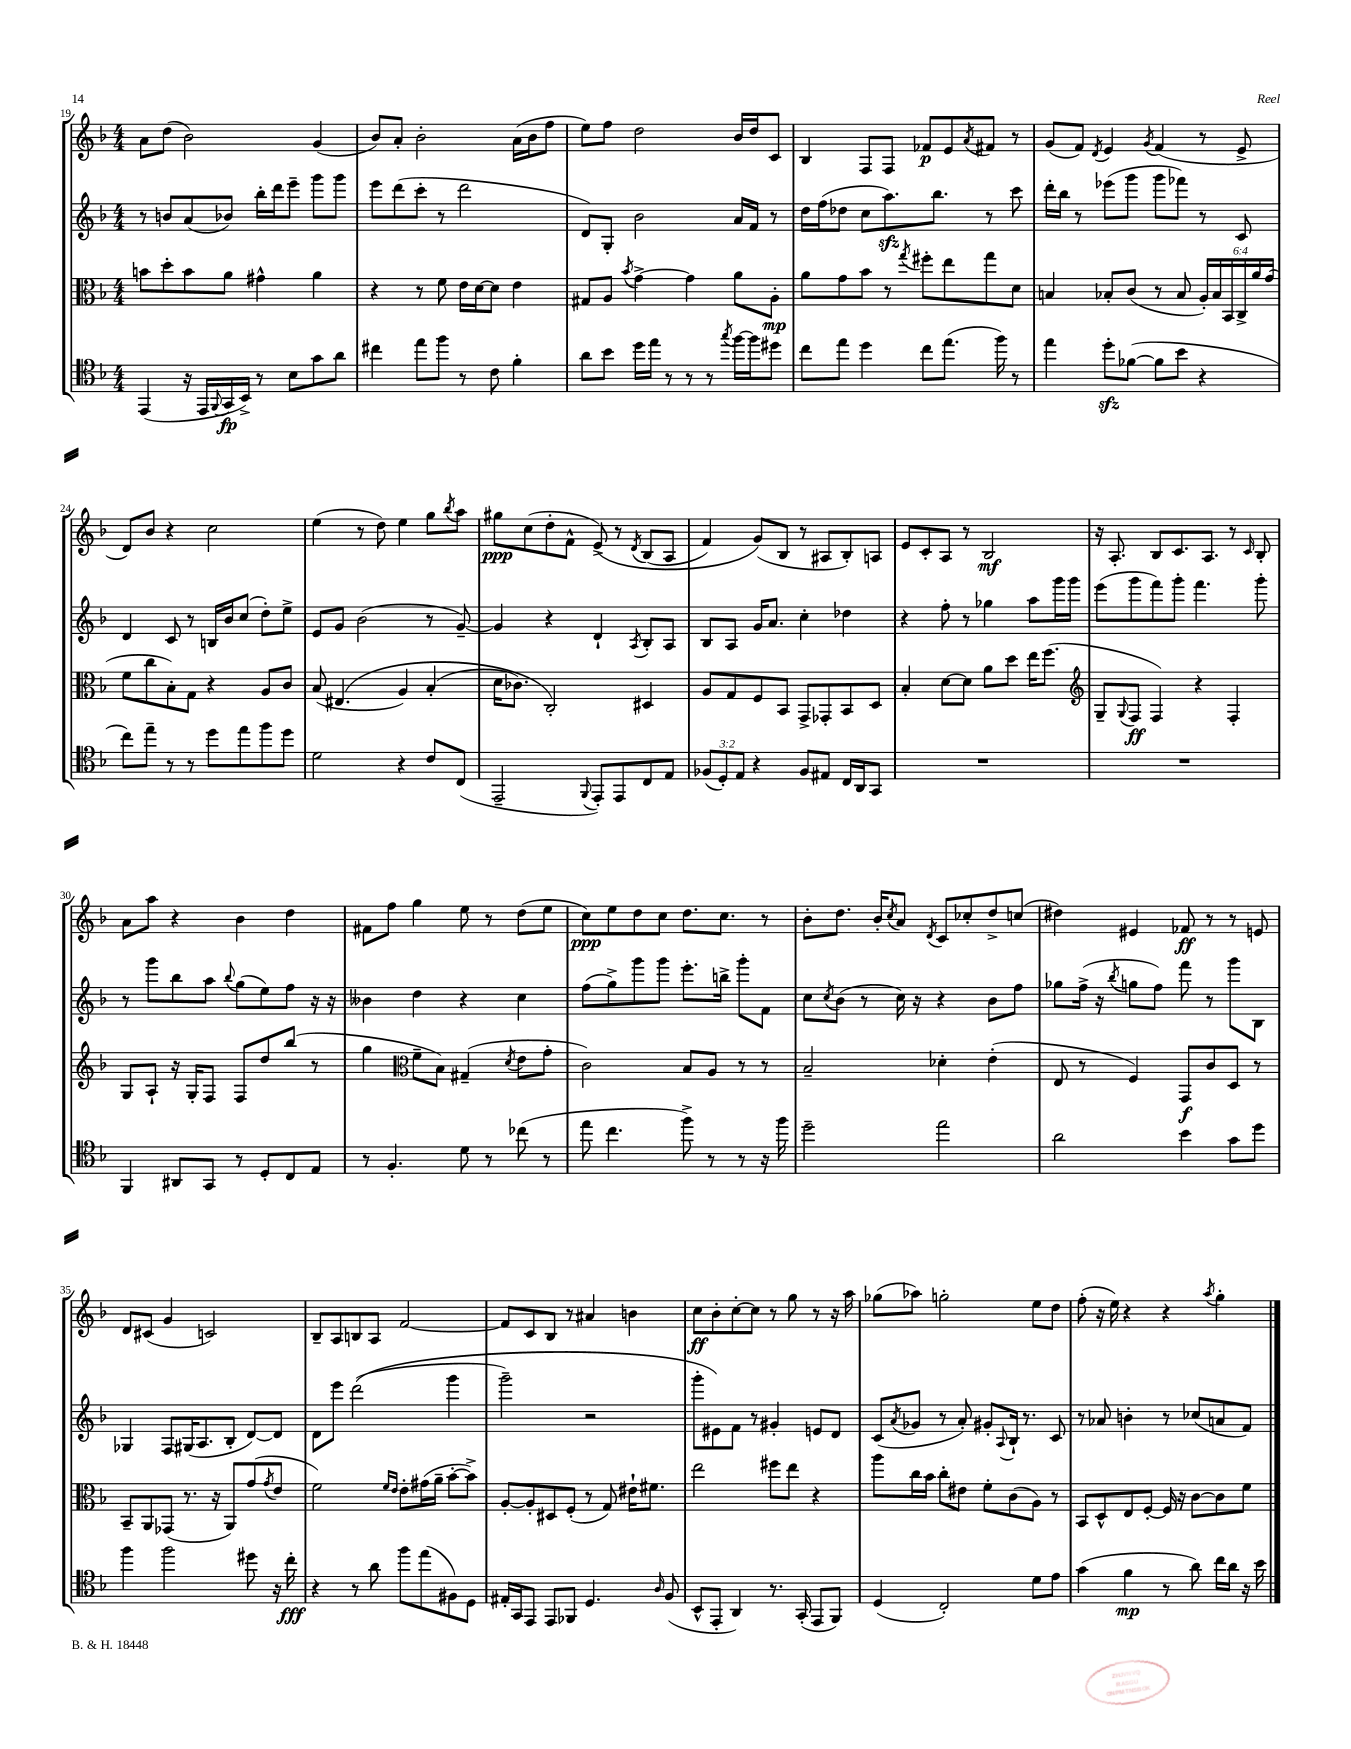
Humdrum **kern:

**kern	**dynam	**kern	**dynam	**kern	**kern	**dynam
*part4	*part4	*part3	*part3	*part2	*part1	*part1
*staff4	*staff4	*staff3	*staff3	*staff2	*staff1	*staff1
*clefC4	*	*clefC3	*	*clefG2	*clefG2	*
*k[b-]	*	*k[b-]	*	*k[b-]	*k[b-]	*
*M4/4	*	*M4/4	*	*M4/4	*M4/4	*
=19	=19	=19	=19	=19	=19	=19
(4EE/	.	8bn\L	.	8r	8a\L	.
.	.	8dd'\	.	8bn/L	(8dd\J	.
16r	.	8b\	.	(8a/	2b-\)	.
16EE/LL	.	.	.	.	.	.
8qqFF/	.	.	.	.	.	.
16GG/	fp	8a\J	.	8b-X/J)	.	.
16BB-^/JJ)	.	.	.	.	.	.
8r	.	4g#X^^\	.	16bb-'\LL	.	.
.	.	.	.	16ddd\J	.	.
8B-\L	.	.	.	8eee~\J	.	.
8g\	.	4a\	.	8ggg\L	(4g/	.
8a\J	.	.	.	8ggg\J	.	.
=20	=20	=20	=20	=20	=20	=20
4cc#X\	.	4r	.	8eee\L	8b-/L)	.
.	.	.	.	(8ddd\	8a'/J	.
8ee\L	.	8r	.	8ccc'\J	2b-'\	.
8ff\J	.	8f\	.	8r	.	.
8r	.	16e\LL	.	2ddd\	.	.
.	.	[16d\J	.	.	.	.
8c\	.	8d\J]	.	.	.	.
4f'\	.	4e\	.	.	(16a\LL	.
.	.	.	.	.	16b-\J	.
.	.	.	.	.	8ff\J	.
=21	=21	=21	=21	=21	=21	=21
8a\L	.	8G#X/L	.	8d/L)	8ee\L)	.
8b-\J	.	8A/J	.	8G'/J	8ff\J	.
.	.	8qb-/	.	.	.	.
16dd\LL	.	[4g^\	.	2b-\	2dd\	.
16ee\JJ	.	.	.	.	.	.
8r	.	.	.	.	.	.
8r	.	4g\]	.	.	.	.
8r	.	.	.	.	.	.
8qgg/	.	.	.	.	.	.
[16ff\LL	.	8a\L	.	16a/LL	16b-/LL	.
16ff\J]	.	.	.	16f/JJ	16dd/J	.
8dd#X\J	.	8A'\J	mp	8r	8c/J	.
=22	=22	=22	=22	=22	=22	=22
8cc\L	.	8a\L	.	16dd\LL	4B-/	.
.	.	.	.	(16ff\J	.	.
8ee\J	.	8g\	.	8dd-X\J	.	.
4dd\	.	8b-\J	.	8cc\L	8F/L	.
.	.	8r	.	8.aazz\)	8F/J	.
.	.	8qgg/	.	.	.	.
8cc\L	.	8ff#X'\L	.	.	8f-X/L	p
.	.	.	.	8.bb-\J	.	.
(8.ee\J	.	8ee\	.	.	8e/	.
.	.	.	.	.	8qa/	.
.	.	8gg\	.	8r	8f#X/J	.
16ff\)	.	.	.	.	.	.
8r	.	8d\J	.	8ccc\	8r	.
=23	=23	=23	=23	=23	=23	=23
4ee\	.	4Bn/	.	16ddd'\LL	(8g/L	.
.	.	.	.	16bb-\JJ	.	.
.	.	.	.	8r	8f/J)	.
.	.	.	.	.	8qd/	.
8ddzz'\L	.	8B-X'/L	.	(8eee-X\L	4e/	.
([8f-X\J	.	(8c/J	.	8ggg\J	.	.
.	.	.	.	.	8qg/	.
8f-\L]	.	8r	.	8ggg\L	(4f/	.
8b-\J	.	8B-/	.	8fff-X\J)	.	.
4r	.	24A'/LL)	.	8r	8r	.
.	.	24B-/	.	.	.	.
.	.	24BB-/	.	.	.	.
.	.	24C^/	.	8c/	8e^/	.
.	.	24a/	.	.	.	.
.	.	(24g/JJ	.	.	.	.
!!LO:LB:g=z
=24	=24	=24	=24	=24	=24	=24
8cc\L)	.	8f\L	.	4d/	8d/L)	.
8ee~\J	.	8cc\	.	.	8b-/J	.
8r	.	8B-'\)	.	8c/	4r	.
8r	.	8G\J	.	8r	.	.
8dd\L	.	4r	.	16Bn/LL	2cc\	.
.	.	.	.	16b-/J	.	.
8ee\	.	.	.	(8cc/J	.	.
8ff\	.	8A/L	.	8dd'\L)	.	.
8dd\J	.	8c/J	.	8ee^\J	.	.
=25	=25	=25	=25	=25	=25	=25
2d\	.	(8B-/	.	8e/L	(4ee\	.
.	.	(4.E#X/	.	8g/J	.	.
.	.	.	.	(2b-\	8r	.
.	.	.	.	.	8dd\)	.
4r	.	4A/)	.	.	4ee\	.
8c/L	.	(4B-'/	.	8r	8gg\L	.
.	.	.	.	.	8qbb-/	.
(8C/J	.	.	.	[8g~/)	8aa\J	.
=26	=26	=26	=26	=26	=26	=26
2EE~/	.	16d\KL	.	4g/]	8gg#X\L	ppp
.	.	8.c-X\J)	.	.	.	.
.	.	.	.	.	(8cc\	.
.	.	2C'/)	.	4r	8dd'\	.
.	.	.	.	.	8f^^\J	.
8qqFF/	.	.	.	.	.	.
8EE'/L)	.	.	.	4d`/	(8e^/)	.
8EE/	.	.	.	.	8r	.
.	.	.	.	8qA/	8qd/	.
8C/	.	4D#X/	.	8B-'/L	(8B-/L	.
8E/J	.	.	.	8A/J	8A/J	.
=27	=27	=27	=27	=27	=27	=27
(12F-X/L	.	8A/L	.	8B-/L	4f/)	.
12D'/)	.	.	.	.	.	.
.	.	8G/	.	8A/J	.	.
12E/J	.	.	.	.	.	.
4r	.	8F/	.	16g/KL	(8g/L)	.
.	.	.	.	8.a/J	.	.
.	.	8BB-/J	.	.	8B-/J	.
8F-/L	.	8GG^/L	.	4cc'\	8r	.
8E#X/J	.	8GG-X'/	.	.	8A#X/L	.
16C/LL	.	8BB-/	.	4dd-X\	8B-'/)	.
16AA/J	.	.	.	.	.	.
8GG/J	.	8D/J	.	.	8An/J	.
=28	=28	=28	=28	=28	=28	=28
1r	.	4B-'/	.	4r	8e/L	.
.	.	.	.	.	8c'/	.
.	.	[8d\L	.	8ff'\	8A/J	.
.	.	8d\J]	.	8r	8r	.
.	.	8a\L	.	4gg-X\	2B-/	mf
.	.	8dd\J	.	.	.	.
.	.	16ee\KL	.	8aa\L	.	.
.	.	(8.ff\J	.	.	.	.
.	.	.	.	16ggg\L	.	.
.	.	.	.	16ggg\JJ	.	.
=29	=29	=29	=29	=29	=29	=29
*	*	*clefG2	*	*	*	*
1r	.	8G~/L	.	(8eee\L	16r	.
.	.	.	.	.	8.A'/	.
.	.	8qqG/	.	.	.	.
.	.	8F/J	ff	8ggg\	.	.
.	.	4F/)	.	8fff\)	8B-/L	.
.	.	.	.	8ggg'\J	8.c/	.
.	.	4r	.	4.fff\	.	.
.	.	.	.	.	8.A/J	.
.	.	4F'/	.	.	8r	.
.	.	.	.	.	16qqc/	.
.	.	.	.	8ggg'\	8B-'/	.
!!LO:LB:g=z
=30	=30	=30	=30	=30	=30	=30
4FF/	.	8G/L	.	8r	8a\L	.
.	.	8A`/J	.	8ggg\L	8aa\J	.
8AA#X/L	.	16r	.	8bb-\	4r	.
.	.	16G'/KL	.	.	.	.
8GG/J	.	8F/J	.	8aa\J	.	.
.	.	.	.	8qqbb-/	.	.
8r	.	8F/L	.	(8gg\L	4b-\	.
8D'/L	.	8dd/	.	8ee\)	.	.
8C/	.	(8bb-/J	.	8ff\J	4dd\	.
8E/J	.	8r	.	16r	.	.
.	.	.	.	16r	.	.
=31	=31	=31	=31	=31	=31	=31
8r	.	4gg\	.	4b--X\	8f#X\L	.
4.F'/	.	.	.	.	8ff\J	.
*	*	*clefC3	*	*	*	*
.	.	8f~\L	.	4dd\	4gg\	.
.	.	8B-\J)	.	.	.	.
8d\	.	(4G#X~/	.	4r	8ee\	.
8r	.	.	.	.	8r	.
.	.	8qd/	.	.	.	.
(8cc-X\	.	8e\L	.	4cc\	(8dd\L	.
8r	.	8g'\J	.	.	8ee\J	.
=32	=32	=32	=32	=32	=32	=32
8ee\	.	2c\)	.	(8ff\L	8cc\L)	ppp
4.cc\	.	.	.	8gg^\)	8ee\	.
.	.	.	.	8ggg\	8dd\	.
.	.	.	.	8ggg\J	8cc\J	.
8ff^\)	.	8B-/L	.	8.eee'\L	8.dd\L	.
8r	.	8A/J	.	.	.	.
.	.	.	.	16bbn^\Jk	8.cc\J	.
8r	.	8r	.	8ggg'\L	.	.
16r	.	8r	.	8f\J	8r	.
16ff\	.	.	.	.	.	.
=33	=33	=33	=33	=33	=33	=33
2dd~\	.	2B-~/	.	8cc\L	8b-'\L	.
.	.	.	.	8qcc/	.	.
.	.	.	.	(8b-\J	8.dd\J	.
.	.	.	.	8r	.	.
.	.	.	.	.	16b-'/KL	.
.	.	.	.	.	8qcc/	.
.	.	.	.	16cc\)	8a/J	.
.	.	.	.	16r	.	.
.	.	.	.	.	8qd/	.
2ee\	.	4d-X'\	.	4r	8c/L	.
.	.	.	.	.	8cc-X'/	.
.	.	(4e'\	.	8b-\L	8dd^/	.
.	.	.	.	8ff\J	(8ccn/J	.
=34	=34	=34	=34	=34	=34	=34
2a\	.	8E/	.	8gg-X\L	4dd#X\)	.
.	.	8r	.	(16ff^\Jk	.	.
.	.	.	.	16r	.	.
.	.	.	.	8qbb-/	.	.
.	.	4F/)	.	8ggn\L	4e#X/	.
.	.	.	.	8ff\J)	.	.
4b-\	.	8GG/L	f	8fff\	8f-X/	ff
.	.	8c/	.	8r	8r	.
8g\L	.	8D/J	.	8ggg\L	8r	.
8dd\J	.	8r	.	8B-\J	8en/	.
!!LO:LB:g=z
=35	=35	=35	=35	=35	=35	=35
4ff\	.	8BB-~/L	.	4G-X/	8d/L	.
.	.	8AA/	.	.	(8c#X/J	.
2ff\	.	(8GG-X/J	.	8F/L	4g/	.
.	.	8.r	.	(16G#X/K	.	.
.	.	.	.	8.A/	.	.
.	.	.	.	.	2cn/)	.
.	.	16r	.	.	.	.
.	.	8AA/L)	.	8B-'/J	.	.
8dd#X\	.	(8g/	.	[8d/L)	.	.
.	.	8qg/	.	.	.	.
16r	.	8e/J	.	8d/J]	.	.
16cc'\	fff	.	.	.	.	.
=36	=36	=36	=36	=36	=36	=36
4r	.	2f\)	.	8d\L	8B-~/L	.
.	.	.	.	8eee\J	8A/	.
8r	.	.	.	((2ddd\	8Bn/	.
8a\	.	.	.	.	8A/J	.
.	.	16qqf/LL	.	.	.	.
.	.	16qqe/JJ	.	.	.	.
8ff\L	.	8e'\L	.	.	[2f/	.
(8ee\	.	(16g#X\L	.	.	.	.
.	.	16a~\JJ	.	.	.	.
8F#X\)	.	[8b-'\L	.	4ggg\	.	.
8D\J	.	8b-^\J])	.	.	.	.
=37	=37	=37	=37	=37	=37	=37
16E#X'/LL	.	[8A'/L	.	2ggg~\)	8f/L]	.
16GG/J	.	.	.	.	.	.
8EE/J	.	8A'/]	.	.	8c/	.
8EE/L	.	8D#X/	.	.	8B-/J	.
8FF-X/J	.	(8F'/J	.	.	8r	.
4.D/	.	8r	.	2r	4a#X/	.
.	.	8G/)	.	.	.	.
.	.	16e#X`\KL	.	.	4bn\	.
.	.	8.f#X\J	.	.	.	.
16qqA/	.	.	.	.	.	.
(8F/	.	.	.	.	.	.
=38	=38	=38	=38	=38	=38	=38
8BB-^^/L	.	2ee\	.	8ggg'\L	8cc\L	ff
8EE'/J	.	.	.	8e#X\)	8b-'\	.
4AA/)	.	.	.	8f\J	[8cc'\	.
.	.	.	.	8r	8cc\J]	.
8.r	.	8ff#X\L	.	4g#X'/	8r	.
.	.	8ee\J	.	.	8gg\	.
(16GG'/	.	.	.	.	.	.
8EE/L	.	4r	.	8en/L	8r	.
8FF/J)	.	.	.	8d/J	16r	.
.	.	.	.	.	16aa\	.
=39	=39	=39	=39	=39	=39	=39
(4D/	.	8aa\L	.	(8c/L	(8gg-X\L	.
.	.	.	.	8qa/	.	.
.	.	16cc\L	.	8g-X/J	8aa-X\J)	.
.	.	16b-\JJ	.	.	.	.
2C'/)	.	8cc'\L	.	8r	2ggn'\	.
.	.	8e#X\J	.	8a'/)	.	.
.	.	8f'\L	.	8g#X'/L	.	.
.	.	.	.	8qqA/	.	.
.	.	(8c\	.	16B-`/Jk	.	.
.	.	.	.	8.r	.	.
8d\L	.	8A\J)	.	.	8ee\L	.
8e\J	.	8r	.	8c/	8dd\J	.
=40	=40	=40	=40	=40	=40	=40
(4g\	.	8BB-/L	.	8r	(8ff'\	.
.	.	8D^^/	.	8a-X/	16r	.
.	.	.	.	.	16ee\)	.
4f\	mp	8E/	.	4bn'\	4r	.
.	.	[8F'/J	.	.	.	.
8r	.	16F/]	.	8r	4r	.
.	.	16r	.	.	.	.
8a\)	.	[8c\L	.	(8cc-X/L	.	.
.	.	.	.	.	8qaa/	.
16cc\LL	.	8c\]	.	8an/	4gg'\	.
16a\JJ	.	.	.	.	.	.
16r	.	8f\J	.	8f/J)	.	.
16b-\	.	.	.	.	.	.
==	==	==	==	==	==	==
*-	*-	*-	*-	*-	*-	*-
